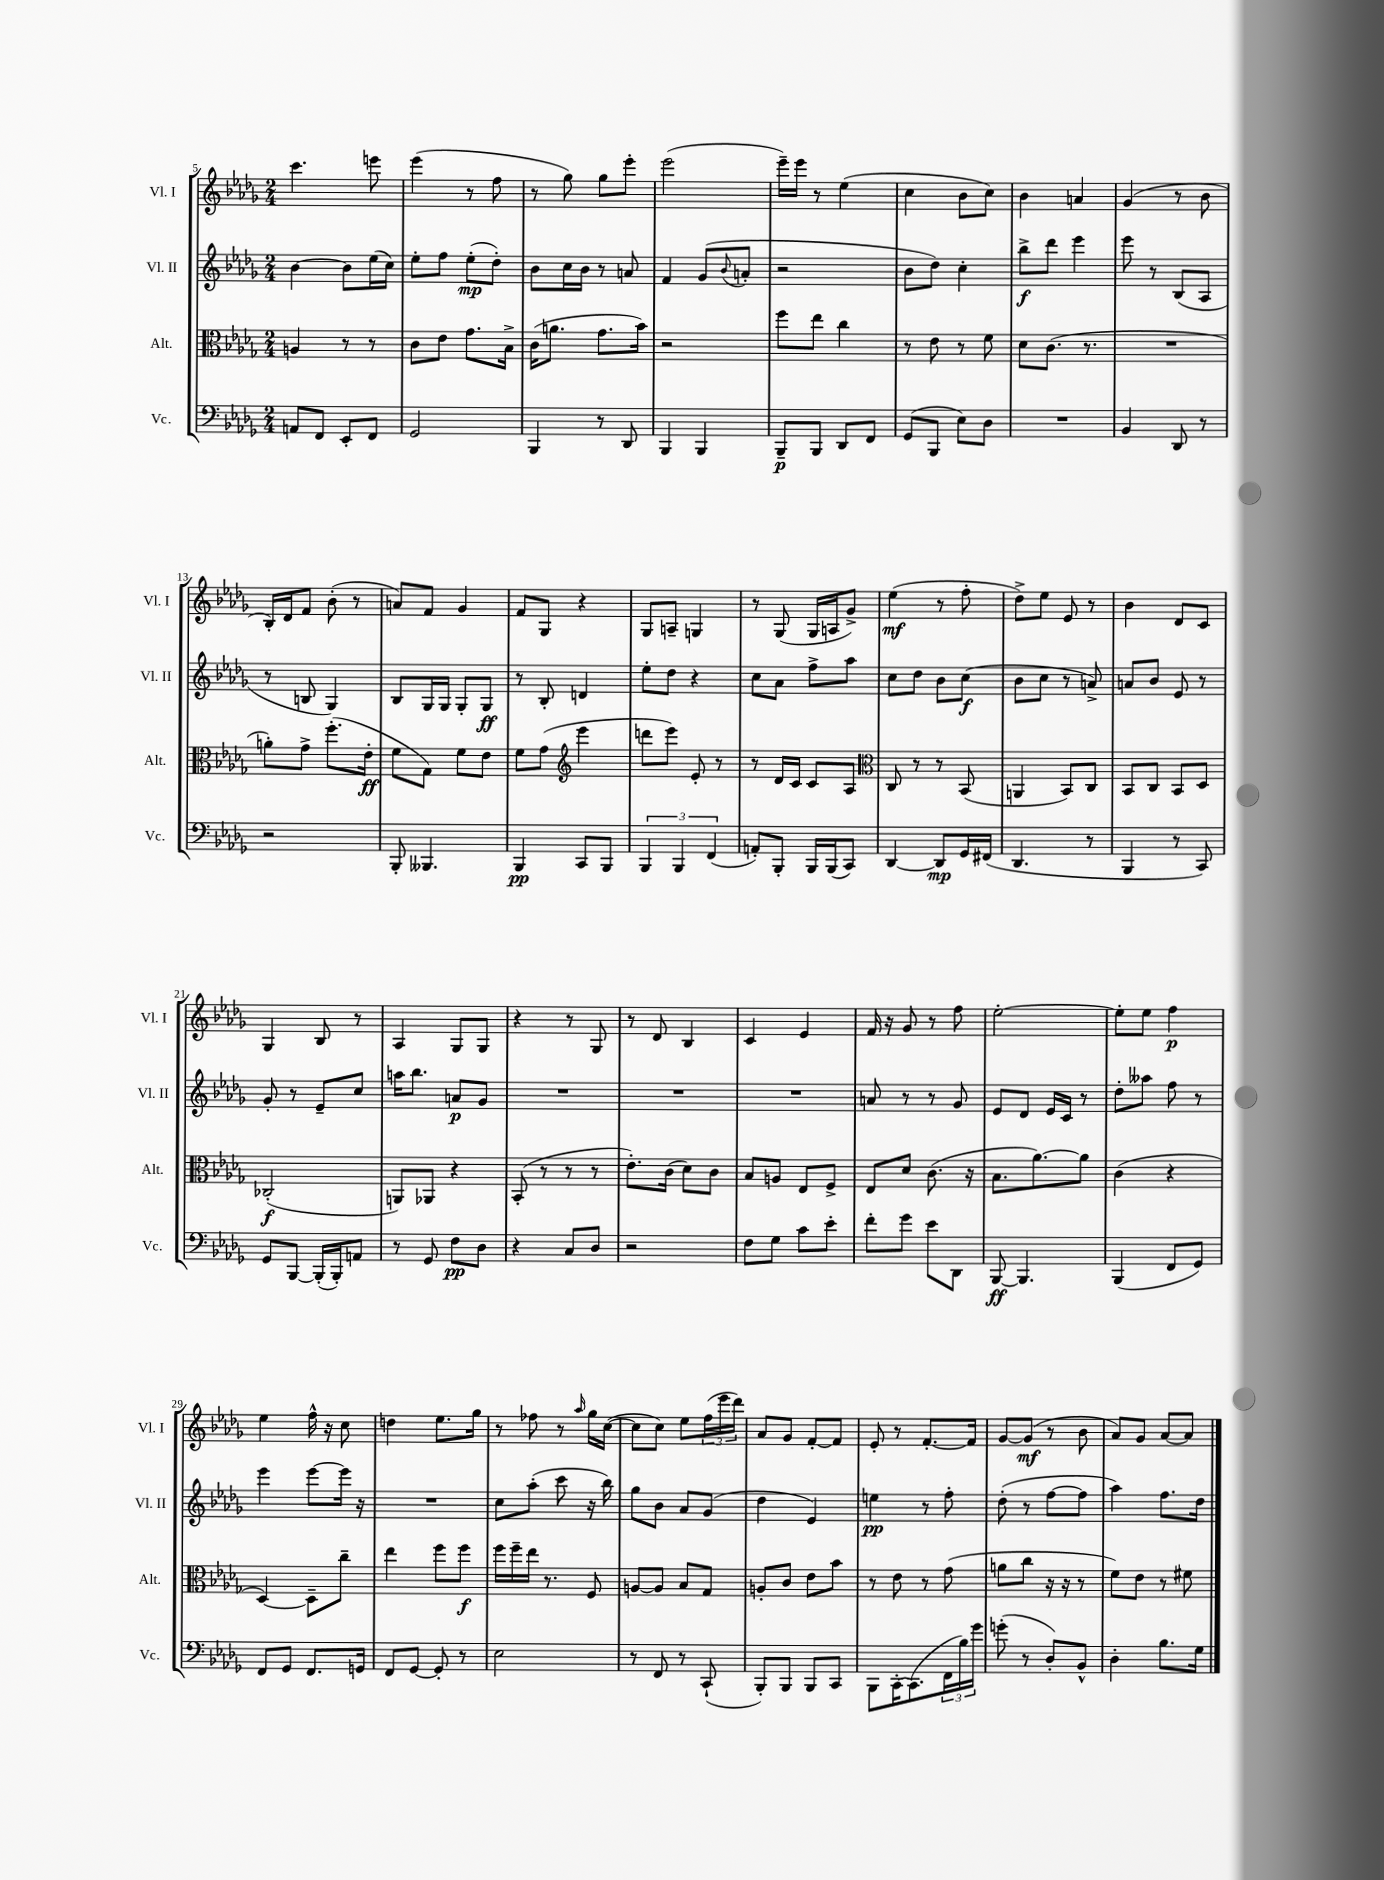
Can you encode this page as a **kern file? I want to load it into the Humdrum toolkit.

**kern	**kern	**kern	**kern
*staff4	*staff3	*staff2	*staff1
*clefF4	*clefC3	*clefG2	*clefG2
*k[b-e-a-d-g-]	*k[b-e-a-d-g-]	*k[b-e-a-d-g-]	*k[b-e-a-d-g-]
*M2/4	*M2/4	*M2/4	*M2/4
8AA	4A	[4b-	4.ccc
8FF	.	.	.
8EE-'	8r	8b-]	.
8FF	8r	(16ee-	8eee
.	.	16cc)	.
=	=	=	=
2GG-	8c	8ee-'	(4eee-
.	8e-	8ff	.
.	8.g-	(8ee-'	8r
.	.	8dd-')	8ff
.	16B-^	.	.
=	=	=	=
4BBB-	(16c	8b-	8r
.	8.a	.	.
.	.	16cc	8gg-)
.	.	16b-	.
8r	8.g-	8r	8gg-
8DD-	.	8a	8eee-'
.	16b-)	.	.
=	=	=	=
4BBB-	2r	4f	(2eee-
4BBB-	.	(8g-	.
.	.	8qqb-	.
.	.	8a'	.
=	=	=	=
8BBB-~	8ff	2r	16eee-~)
.	.	.	16eee-
8BBB-	8ee-	.	8r
8DD-	4cc	.	(4ee-
8FF	.	.	.
=	=	=	=
(8GG-	8r	8b-	4cc
8BBB-	8e-	8dd-)	.
8E-)	8r	4cc'	8b-
8D-	8f	.	8cc)
=	=	=	=
2r	8d-	8bb-^	4b-
.	(8.c	8ddd-	.
.	.	4eee-	4a
.	8.r	.	.
=	=	=	=
4BB-	2r	8eee-	(4g-
.	.	8r	.
8DD-	.	(8B-	8r
8r	.	8A-	8b-
=	=	=	=
2r	8a')	8r	16B-')
.	.	.	16d-
.	8g-^	8B	8f
.	(8.ff'	4G-)	(8b-'
.	.	.	8r
.	16e-'	.	.
=	=	=	=
8BBB-'	8f	8B-	8a)
4.BBB--	8G-)	16G-	8f
.	.	16G-	.
.	8f	8G-'	4g-
.	8e-	8G-	.
=	=	=	=
4BBB-	8f	8r	8f
.	(8g-	8B-'	8G-
*	*clefG2	*	*
8CC	4eee-	4d	4r
8BBB-	.	.	.
=	=	=	=
6BBB-	8ddd	8ee-'	8G-
.	8eee-)	8dd-	8A~
6BBB-	.	.	.
.	8e-'	4r	4G
(6FF	.	.	.
.	8r	.	.
=	=	=	=
8AA')	8r	8cc	8r
8BBB-'	16d-	8a-	(8G-
.	16c	.	.
16BBB-	8c	8ff^	16G-
(16BBB-	.	.	16A
8CC)	8A-	8aa-	8g-^)
=	=	=	=
*	*clefC3	*	*
[4DD-	8C	8cc	(4ee-
.	8r	8dd-	.
8DD-]	8r	8b-	8r
16GG-	(8BB-	(8cc	8ff'
(16FF#	.	.	.
=	=	=	=
4.DD-	4AA	8b-	8dd-^)
.	.	8cc	8ee-
.	8BB-)	8r	8e-
8r	8C	8a^)	8r
=	=	=	=
4BBB-	8BB-	8a	4b-
.	8C	8b-	.
8r	8BB-	8e-	8d-
8CC)	8D-	8r	8c
=	=	=	=
8GG-	(2C-'	8g-'	4G-
[8BBB-	.	8r	.
(16BBB-']	.	8e-~	8B-
16BBB-')	.	.	.
8AA	.	8cc	8r
=	=	=	=
8r	8AA)	16aa	4A-
.	.	8.bb-	.
8GG-	8AA-	.	.
8F	4r	8a	8G-
8D-	.	8g-	8G-
=	=	=	=
4r	(8BB-'	2r	4r
.	8r	.	.
8C	8r	.	8r
8D-	8r	.	8G-
=	=	=	=
2r	8.e-')	2r	8r
.	.	.	8d-
.	(16c	.	.
.	8d-)	.	4B-
.	8c	.	.
=	=	=	=
8F	8B-	2r	4c
8G-	8A	.	.
8c	8E-	.	4e-
8e-'	8F^	.	.
=	=	=	=
8f'	8E-	8a	16f
.	.	.	16r
8g-	8d-	8r	8g-
8e-	(8.c	8r	8r
8DD-	.	8g-	8ff
.	16r	.	.
=	=	=	=
[8BBB-	8.B-	8e-	[2ee-'
4.BBB-]	.	8d-	.
.	[8.a-)	.	.
.	.	16e-	.
.	.	16c	.
.	8a-]	8r	.
=	=	=	=
(4BBB-	(4c	8dd-'	8ee-']
.	.	8aa--	8ee-
8FF	4r	8ff	4ff
8GG-)	.	8r	.
=	=	=	=
8FF	[4D-)	4eee-	4ee-
8GG-	.	.	.
8.FF	8D-~]	[8eee-	16ff^^
.	.	.	16r
.	8cc~	16eee-]	8cc
16GG	.	16r	.
=	=	=	=
8FF	4ee-	2r	4dd
[8GG-	.	.	.
8GG-']	8ff	.	8.ee-
8r	8ff	.	.
.	.	.	16gg-
=	=	=	=
2E-	16ff	8cc	8r
.	16ff~	.	.
.	16ee-	(8aa-'	8ff-
.	8.r	.	.
.	.	8ccc	8r
.	.	.	16qqaa-
.	8F	16r	16gg-
.	.	16bb-)	([16cc
=	=	=	=
8r	[8A	8gg-	8cc]
8FF	8A]	8b-	8cc)
8r	8B-	8a-	8ee-
(8CC`	8G-	(8g-	(24ff
.	.	.	24eee-
.	.	.	24ddd-)
=	=	=	=
8BBB-')	8A'	4dd-	8a-
8BBB-	8c	.	8g-
8BBB-	8e-	4e-)	[8f'
8CC	8b-	.	8f]
=	=	=	=
8BBB-	8r	4ee	8e-'
[16CC'	8e-	.	8r
(8.CC]	.	.	.
.	8r	8r	[8.f'
24FF	(8g-	8ff'	.
24B-)	.	.	.
.	.	.	16f]
24g-	.	.	.
=	=	=	=
(8g'	8a	(8dd-'	[8g-
8r	8cc	8r	(8g-]
8D-')	16r	[8ff	8r
.	16r	.	.
8BB-^^	8r	8ff]	8b-
=	=	=	=
4D-'	8f)	4aa-)	8a-)
.	8e-	.	8g-
8.B-	8r	8.ff	[8a-
.	8f#	.	8a-]
16G-	.	16dd-	.
==	==	==	==
*-	*-	*-	*-
